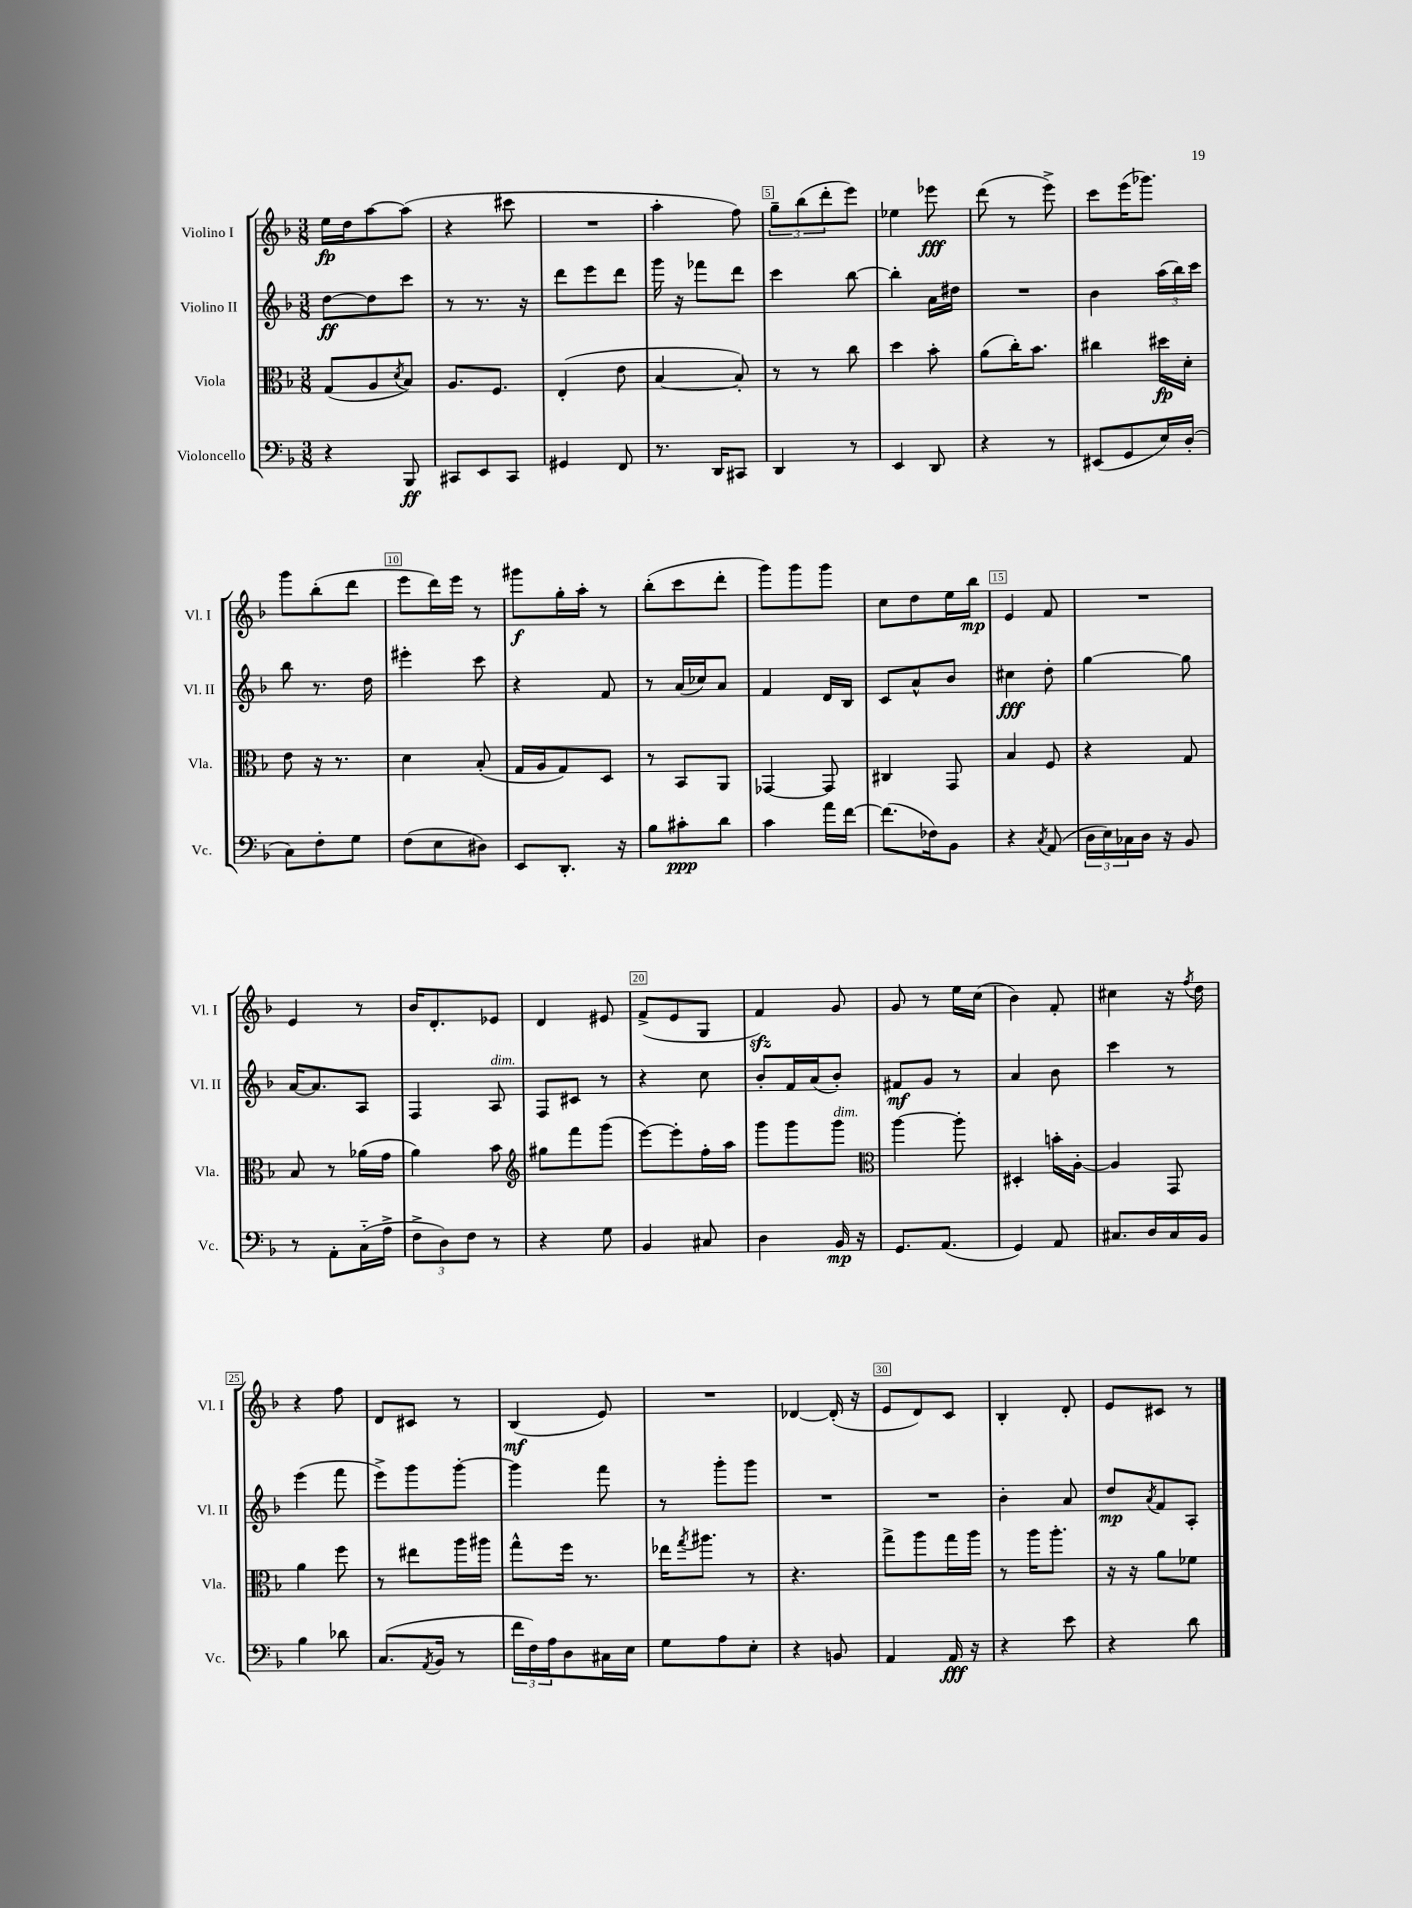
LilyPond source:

<<
\new StaffGroup <<
\new Staff = "s0" \with { instrumentName = "Violino I" shortInstrumentName = "Vl. I" } {
    \clef treble \key f \major \numericTimeSignature \time 3/8
    e''16\fp d''16 a''8~ a''8( |
    r4 cis'''8 |
    R4. |
    a''4-. f''8) |
    \tuplet 3/2 { g''8-- bes''8( d'''8-. } e'''8) |
    ees''4 ees'''8\fff |
    d'''8( r8 e'''8->) |
    c'''8 e'''16( ges'''8.) |
    g'''8 bes''8-.( d'''8 |
    e'''8 d'''16) e'''16 r8 |
    gis'''8\f g''16-. a''16-. r8 |
    bes''8-.( c'''8 d'''8-. |
    g'''8) g'''8 g'''8 |
    c''8 d''8 e''16 bes''16\mp |
    e'4 f'8 |
    R4. |
    e'4 r8 |
    bes'16 d'8.-. ees'8 |
    d'4 eis'8 |
    f'8->( e'8 g8 |
    f'4\sfz) g'8 |
    g'8 r8 e''16 c''16( |
    bes'4) f'8-. |
    cis''4 r16 \acciaccatura { f''8 } d''16 |
    r4 f''8 |
    d'8 cis'8 r8 |
    bes4\mf( e'8) |
    R4. |
    des'4~ des'16-.( r16 |
    e'8 d'8) c'8 |
    bes4-. d'8-. |
    e'8 cis'8 r8 \bar "|." |
}
\new Staff = "s1" \with { instrumentName = "Violino II" shortInstrumentName = "Vl. II" } {
    \clef treble \key f \major \numericTimeSignature \time 3/8
    d''8~\ff d''8 c'''8 |
    r8 r8. r16 |
    d'''8 e'''8 d'''8 |
    g'''16 r16 fes'''8 d'''8 |
    c'''4 bes''8~ |
    bes''4-. a'16 dis''16 |
    R4. |
    bes'4 \tuplet 3/2 { a''16( bes''16) c'''16 } |
    bes''8 r8. d''16 |
    eis'''4-. c'''8 |
    r4 f'8 |
    r8 a'16( ces''16) a'8 |
    f'4 d'16 bes16 |
    c'8 a'8-^ bes'8 |
    cis''4\fff d''8-. |
    g''4~ g''8 |
    a'16~ a'8. a8 |
    f4 a8^\markup { \italic "dim." } |
    f8 cis'8 r8 |
    r4 c''8 |
    bes'8-. f'16 a'16( bes'8-.) |
    fis'8\mf g'8 r8 |
    a'4 bes'8 |
    c'''4 r8 |
    e'''4( f'''8 |
    e'''8->) g'''8 g'''8~-. |
    g'''4 f'''8 |
    r8 g'''8-. g'''8 |
    R4. |
    R4. |
    bes'4-. a'8 |
    d''8\mp \acciaccatura { a'8 } f'8 a8-. \bar "|." |
}
\new Staff = "s2" \with { instrumentName = "Viola" shortInstrumentName = "Vla." } {
    \clef alto \key f \major \numericTimeSignature \time 3/8
    g8( a8 \acciaccatura { d'8 } bes8) |
    a8. f8. |
    e4-.( e'8 |
    bes4~ bes8-.) |
    r8 r8 c''8 |
    d''4 bes'8-. |
    a'8( c''16-.) bes'8. |
    cis''4 dis''16\fp d'16-. |
    e'8 r16 r8. |
    d'4 bes8-.( |
    g16 a16 g8) d8 |
    r8 bes,8 a,8 |
    ges,4~ ges,8 |
    cis4 g,8 |
    bes4 f8 |
    r4 g8 |
    bes8 r8 aes'16( g'16 |
    a'4) bes'8 |
    \clef treble gis''8 f'''8 g'''8( |
    e'''8~) e'''8-. f''16-. a''16 |
    g'''8 g'''8 g'''8^\markup { \italic "dim." } |
    \clef alto a''4~ a''8-. |
    dis4-. b'16-. a16~-. |
    a4 g,8 |
    a'4 f''8 |
    r8 eis''8 a''16 ais''16 |
    g''8-^ f''16 r8. |
    ees''16 \acciaccatura { g''8 } ais''8. r8 |
    r4. |
    g''8-> a''8 g''16 a''16 |
    r8 a''16 a''8.-. |
    r16 r16 a'8 fes'8 \bar "|." |
}
\new Staff = "s3" \with { instrumentName = "Violoncello" shortInstrumentName = "Vc." } {
    \clef bass \key f \major \numericTimeSignature \time 3/8
    r4 bes,,8\ff |
    cis,8 e,8 cis,8 |
    gis,4 f,8 |
    r8. d,16 cis,8 |
    d,4 r8 |
    e,4 d,8 |
    r4 r8 |
    eis,8( g,8 e16) d16-.( |
    c8) f8-. g8 |
    f8( e8 dis8) |
    e,8 d,8.-. r16 |
    bes8 cis'8-.\ppp d'8 |
    c'4 a'16 f'16~ |
    f'8.( fes16) bes,8 |
    r4 \acciaccatura { c8 } a,8( |
    \tuplet 3/2 { d16 e16) ces16 } d16 r16 bes,8 |
    r8 a,8-. c16-_( a16-> |
    \tuplet 3/2 { f8-> d8) f8 } r8 |
    r4 g8 |
    bes,4 cis8 |
    d4 bes,16\mp r16 |
    g,8. a,8.( |
    g,4) a,8 |
    cis8. d16 cis16 bes,16 |
    bes4 des'8 |
    c8.( \acciaccatura { a,8 } bes,16 r8 |
    \tuplet 3/2 { f'16 f16) a16 } d8 cis16 e16 |
    g8 a8 e8-. |
    r4 b,8 |
    a,4 a,16\fff r16 |
    r4 e'8 |
    r4 d'8 \bar "|." |
}
>>
>>
\layout { \context { \Score \override BarNumber.break-visibility = ##(#f #t #t) barNumberVisibility = #(every-nth-bar-number-visible 5) \override BarNumber.stencil = #(make-stencil-boxer 0.1 0.3 ly:text-interface::print) } }
